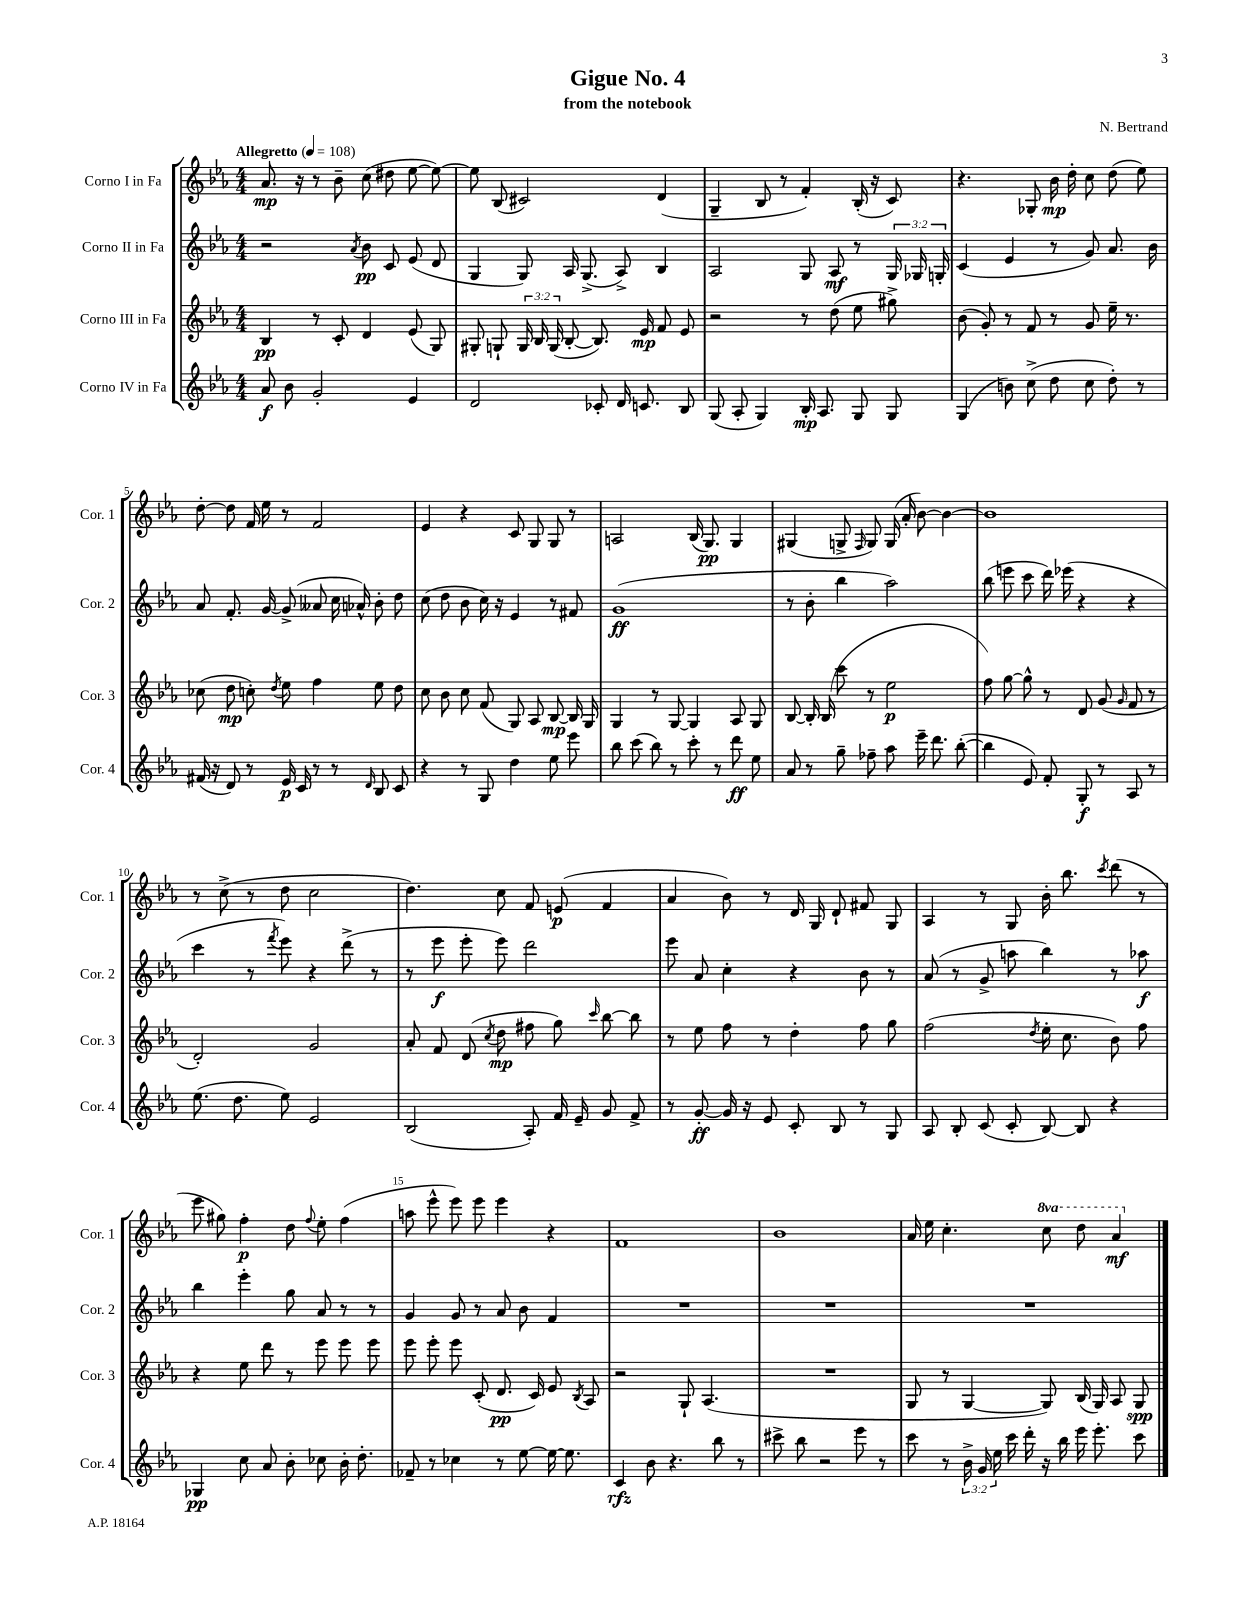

**kern	**kern	**kern	**kern
*staff4	*staff3	*staff2	*staff1
*clefG2	*clefG2	*clefG2	*clefG2
*k[b-e-a-]	*k[b-e-a-]	*k[b-e-a-]	*k[b-e-a-]
*M4/4	*M4/4	*M4/4	*M4/4
*MM108	*MM108	*MM108	*MM108
8a-/	4B-/	2r	8.a-/
8b-\	.	.	.
.	.	.	16r
2g'/	8r	.	8r
.	8c'/	.	8b-~\
.	.	8qa-/	.
.	4d/	8b-\	(8cc\
.	.	8c/	8dd#\
4e-/	(8e-/	(8e-/	[8ee-\
.	8G/)	8d/	8ee-\_)
=	=	=	=
2d/	8G#'/	4G/	8ee-\]
.	8G`/	.	(8B-/
.	24G/	8G/)	2c#/)
.	24B-/	.	.
.	(24G/	.	.
.	[8B-'/	16A-/	.
.	.	(8.G^/	.
8c-'/	8.B-/])	.	.
16d/	.	8A-^/)	.
8.c/	16e-/	.	.
.	8f/	4B-/	(4d/
8B-/	8e-/	.	.
=	=	=	=
(8G/	2r	2A-/	4G~/
8A-'/	.	.	.
4G/)	.	.	8B-/
.	.	.	8r
16B-'/	8r	8G/	4f'/)
8.A-/	.	.	.
.	(8dd\	8A-/	.
8G/	8ee-\	8r	(16B-'/
.	.	.	16r
8G/	8gg#^\)	24G/	8c/)
.	.	24G-/	.
.	.	24G'/	.
=	=	=	=
(4G/	(8b-\	(4c/	4.r
.	8g'/)	.	.
8b\)	8r	4e-/	.
(8cc^\	8f/	.	8G-'/
8dd\	8r	8r	16b-\
.	.	.	16dd'\
8cc\	8g/	8g/)	8cc\
8dd'\)	16ee-~\	8.a-/	(8dd\
.	8.r	.	.
8r	.	.	8ee-\)
.	.	16b-\	.
=	=	=	=
(16f#/	(8cc-\	8a-/	[8dd'\
16r	.	.	.
8d/)	8dd\	8.f'/	8dd\]
8r	8cc'\)	.	16f/
.	.	[16g/	16ee-\
.	8qdd/	.	.
16e-/	8ee-\	(8g^/]	8r
16c/	.	.	.
8r	4ff\	8a--/	2f/
8r	.	16cc\	.
.	.	16a-^^/)	.
16qqd/	.	.	.
8B-/	8ee-\	8b-'\	.
8c/	8dd\	8dd\	.
=	=	=	=
4r	8cc\	(8cc\	4e-/
.	8b-\	8dd\	.
8r	8cc\	8b-\	4r
8G/	(8f/	16cc\)	.
.	.	16r	.
4dd\	8G/)	4e-/	8c/
.	8A-/	.	8G/
8ee-\	[8B-/	8r	8G/
8eee-\	16B-/]	8f#/	8r
.	16G/	.	.
=	=	=	=
8bb-\	4G/	(1g	2A/
(8ccc\	.	.	.
8bb-\)	8r	.	.
8r	[8G/	.	.
8ccc'\	4G/]	.	(16B-/
.	.	.	8.G/)
8r	.	.	.
8ddd\	8A-/	.	4G/
8ee-\	8G/	.	.
=	=	=	=
8a-/	[8B-/	8r	(4G#/
8r	16B-'/]	8b-'\	.
.	(16B-/	.	.
8gg~\	8ccc\	4bb-\	8G^/
.	.	.	16qqF/
8ff-~\	8r	.	8G/)
8aa-\	2ee-\	2aa-\)	(16G/
.	.	.	16a-'/
16eee-~\	.	.	[8b-\)
8.ddd\	.	.	.
.	.	.	4b-\_
([8bb-'\	.	.	.
=	=	=	=
4bb-\]	8ff\)	(8bb-\	1b-]
.	[8gg\	8eee\	.
8e-/)	8gg^^\]	8ccc\	.
8f'/	8r	16ddd\)	.
.	.	(16eee-\	.
8G'/	8d/	4r	.
8r	(8g/	.	.
.	16qqg/	.	.
8A-/	8f/	4r	.
8r	8r	.	.
=	=	=	=
(8.ee-\	2d'/)	4ccc\	8r
.	.	.	(8cc^\
8.dd\	.	.	.
.	.	8r	8r
.	.	8qfff/	.
8ee-\)	.	8eee-\)	8dd\
2e-/	2g/	4r	2cc\
.	.	(8ddd^\	.
.	.	8r	.
=	=	=	=
(2B-/	8a-'/	8r	4.dd\)
.	8f/	8eee-\	.
.	(8d/	8eee-'\	.
.	8qcc/	.	.
.	8dd\	8eee-\)	8cc\
8A-'/)	8ff#\	2ddd\	8f/
16f/	8gg\)	.	(8e/
16e-~/	.	.	.
.	16qqccc/	.	.
8g/	[8bb-\	.	4f/
8f^/	8bb-\]	.	.
=	=	=	=
8r	8r	8eee-\	4a-/
[8g'/	8ee-\	8a-/	.
16g/]	8ff\	4cc'\	8b-\)
16r	.	.	.
8e-/	8r	.	8r
8c'/	4dd'\	4r	16d/
.	.	.	16G/
8B-/	.	.	8d`/
8r	8ff\	8b-\	8f#/
8G/	8gg\	8r	8G/
=	=	=	=
8A-/	(2ff\	(8a-/	4A-/
8B-'/	.	8r	.
(8c/	.	8g^/	8r
8c'/	.	8aa\	8G/
.	8qdd/	.	.
[8B-/)	16ee-'\	4bb-\)	16b-'\
.	8.cc\	.	8.bb-\
8B-/]	.	.	.
.	.	.	8qccc/
4r	8b-\)	8r	(8ddd\
.	8ff\	8aa-\	8r
=	=	=	=
4G-/	4r	4bb-\	8eee-\
.	.	.	8gg#\)
8cc\	8ee-\	4eee-'\	4ff'\
8a-/	8ddd\	.	.
8b-'\	8r	8gg\	8dd\
.	.	.	8qqff/
8cc-\	8eee-\	8a-/	8ee-'\
16b-'\	8eee-\	8r	(4ff\
8.dd'\	.	.	.
.	8eee-\	8r	.
=	=	=	=
8f-~/	8eee-\	4g/	8aa\
8r	8eee-'\	.	8eee-^^\
4cc-\	8eee-\	8g/	8eee-\)
.	(8c'/	8r	8eee-\
8r	8.d/	8a-/	4eee-\
[8ee-\	.	8b-\	.
.	16c/)	.	.
16ee-\_	8e-/	4f/	4r
8.ee-\]	.	.	.
.	8qB-/	.	.
.	8A-/	.	.
=	=	=	=
4c/	2r	1r	1f
8b-\	.	.	.
4.r	.	.	.
.	8G`/	.	.
.	(4.A-/	.	.
8bb-\	.	.	.
8r	.	.	.
=	=	=	=
8ccc#^\	1r	1r	1b-
8bb-\	.	.	.
2r	.	.	.
8eee-\	.	.	.
8r	.	.	.
=	=	=	=
8ccc\	8G/	1r	16a-/
.	.	.	16ee-\
8r	8r	.	4.cc'\
24b-^\	[4G/	.	.
24g/	.	.	.
24ee-\	.	.	.
16ccc\	.	.	.
16ddd'\	.	.	.
16r	8G/])	.	8ccc\
16bb-\	.	.	.
16eee-\	(16B-/	.	8ddd\
8.eee-'\	16G/)	.	.
.	8A-/	.	4aa-/
8ccc\	8G/	.	.
==	==	==	==
*-	*-	*-	*-
